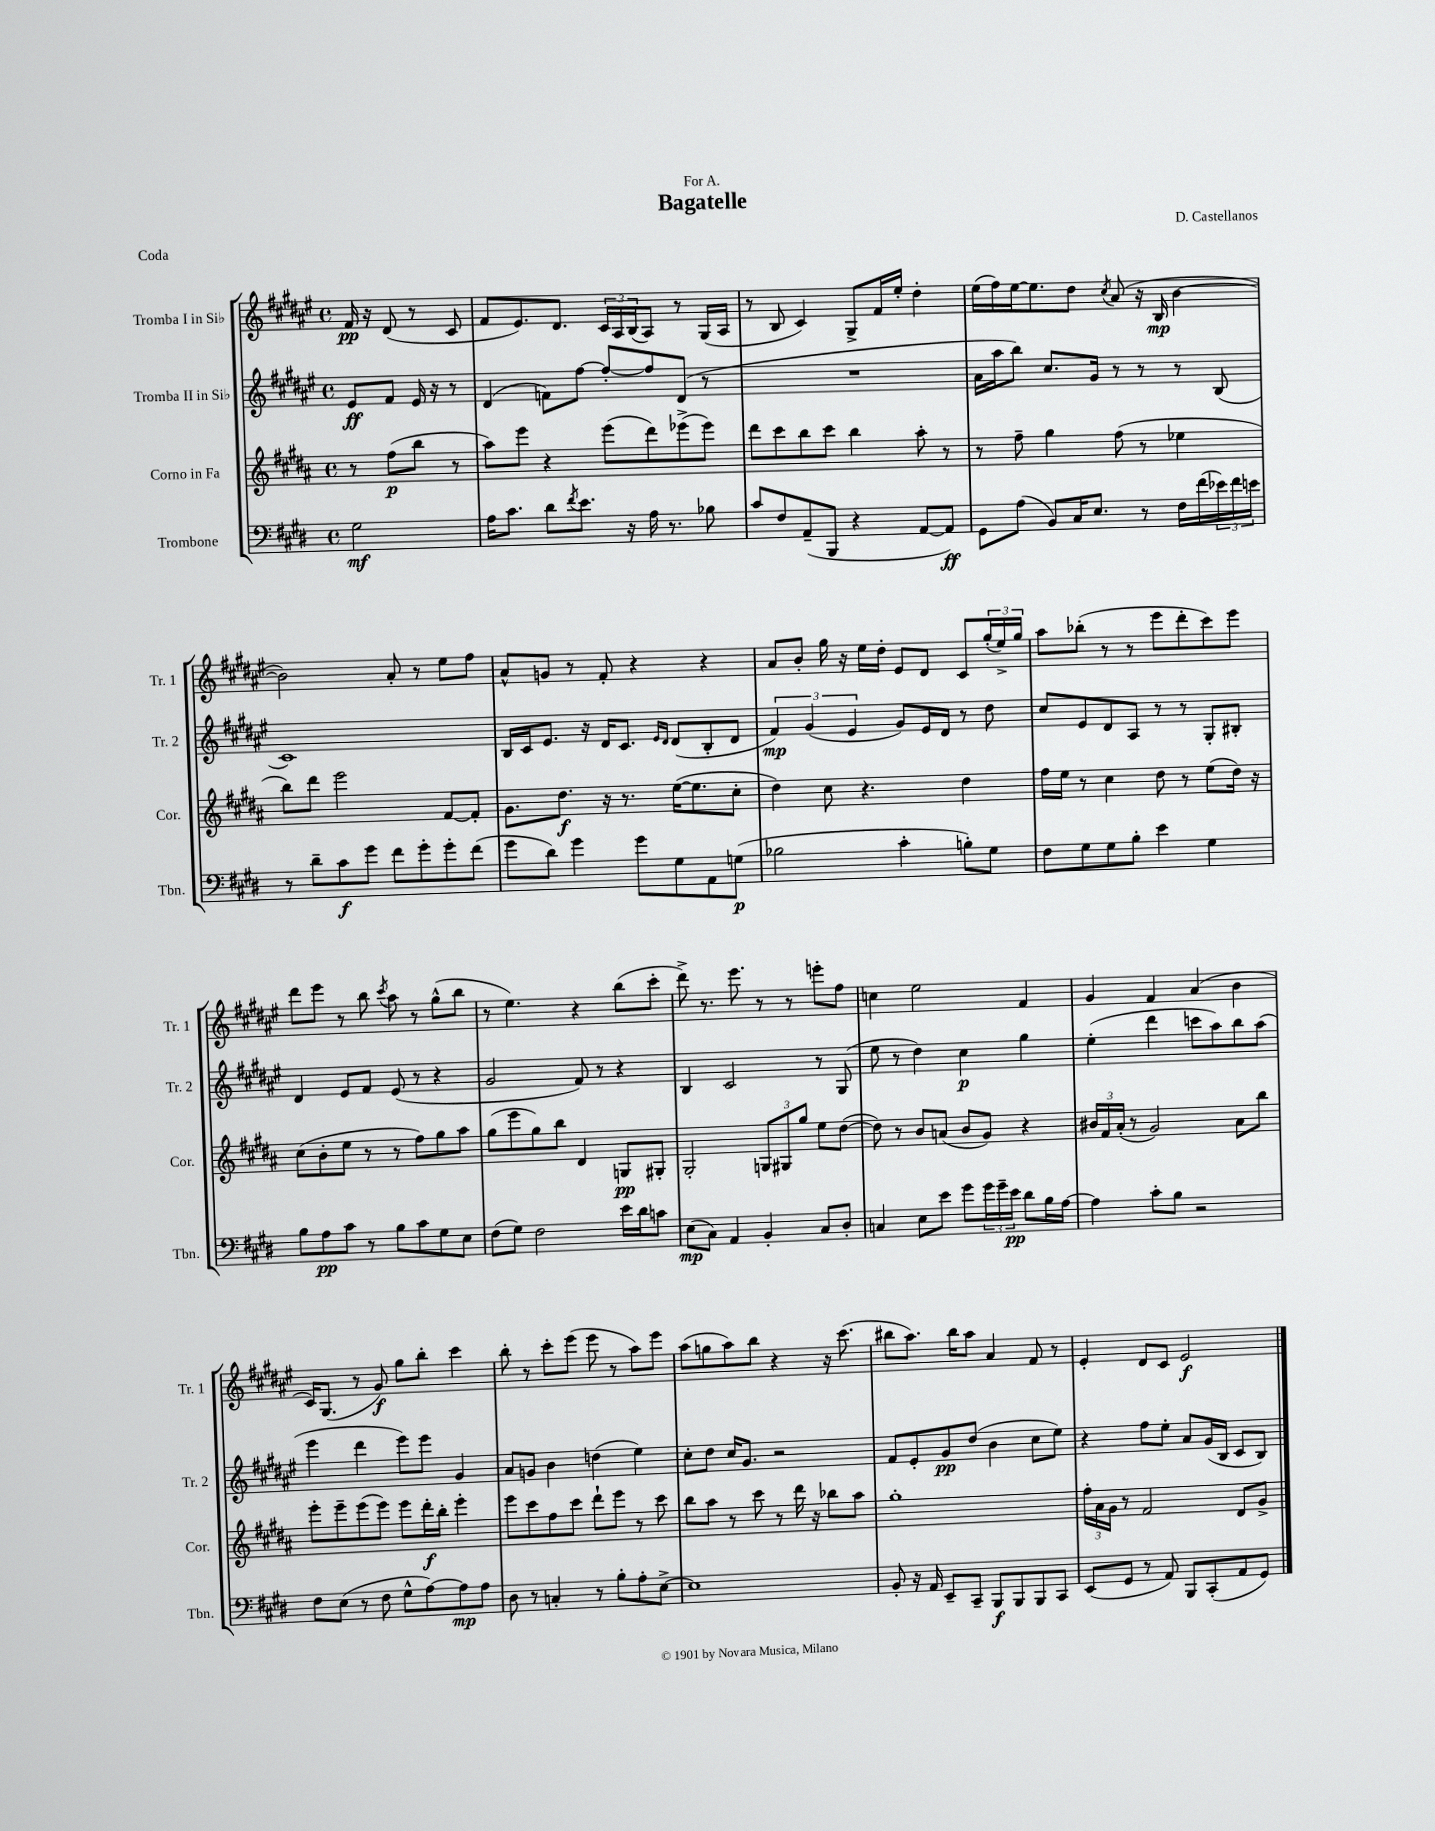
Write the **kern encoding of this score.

**kern	**dynam	**kern	**dynam	**kern	**dynam	**kern	**dynam
*part4	*part4	*part3	*part3	*part2	*part2	*part1	*part1
*staff4	*staff4	*staff3	*staff3	*staff2	*staff2	*staff1	*staff1
*I"Trombone	*	*I"Corno in Fa	*	*I"Tromba II in Si♭	*	*I"Tromba I in Si♭	*
*I'Tbn.	*	*I'Cor.	*	*I'Tr. 2	*	*I'Tr. 1	*
*clefF4	*	*clefG2	*	*clefG2	*	*clefG2	*
*k[f#c#g#d#]	*	*k[f#c#g#d#a#]	*	*k[f#c#g#d#a#e#]	*	*k[f#c#g#d#a#e#]	*
*M4/4	*	*M4/4	*	*M4/4	*	*M4/4	*
*met(c)	*	*met(c)	*	*met(c)	*	*met(c)	*
=	=	=	=	=	=	=	=
2G#\	mf	8r	.	8e#/L	ff	16f#/	pp
.	.	.	.	.	.	16r	.
.	.	(8ff#\L	p	8f#/J	.	(8d#/	.
.	.	8bb\J	.	16e#/	.	8r	.
.	.	.	.	16r	.	.	.
.	.	8r	.	8r	.	8c#/	.
=1	=1	=1	=1	=1	=1	=1	=1
16A\KL	.	8aa#\L)	.	(4d#/	.	8f#/L	.
8.c#\J	.	.	.	.	.	.	.
.	.	8eee\J	.	.	.	8.e#/)	.
8d#\L	.	4r	.	8fn\L)	.	.	.
.	.	.	.	.	.	8.d#/J	.
8qf#/	.	.	.	.	.	.	.
8.e\J	.	.	.	[8ff#\J	.	.	.
.	.	(8eee\L	.	8ff#'/L_	.	24c#/LL	.
.	.	.	.	.	.	24A#/	.
16r	.	.	.	.	.	.	.
.	.	.	.	.	.	(24B/J	.
16A\	.	8ddd#\)	.	8ff#/]	.	8A#/J)	.
8.r	.	.	.	.	.	.	.
.	.	(8eee-X^\	.	(8d#/J	.	8r	.
8B-X\	.	8eee-\J)	.	8r	.	(16G#/LL	.
.	.	.	.	.	.	16A#/JJ	.
=2	=2	=2	=2	=2	=2	=2	=2
8c#/L	.	8ddd#\L	.	1r	.	8r	.
8F#/	.	8ccc#\	.	.	.	8B/	.
(8AA~/	.	8bb\	.	.	.	4c#/)	.
8BBB/J	.	8ccc#\J	.	.	.	.	.
4r	.	4bb\	.	.	.	8G#^/L	.
.	.	.	.	.	.	16f#/L	.
.	.	.	.	.	.	16ee#'/JJ	.
[8AA/L	.	8aa#'\	.	.	.	4dd#'\	.
8AA/J])	ff	8r	.	.	.	.	.
=3	=3	=3	=3	=3	=3	=3	=3
8GG#\L	.	8r	.	16a#\LL	.	(16ee#\LL	.
.	.	.	.	16aa#\J	.	16ff#\)	.
(8A\J	.	8ff#~\	.	8bb\J)	.	[16ee#\J	.
.	.	.	.	.	.	8.ee#\]	.
8BB/L)	.	4gg#\	.	8.cc#/L	.	.	.
16C#/K	.	.	.	.	.	8dd#\J	.
8.E/J	.	.	.	16g#/Jk	.	.	.
.	.	.	.	.	.	8qcc#/	.
.	.	(8ff#\	.	8r	.	(8a#/	.
8r	.	8r	.	8r	.	16r	.
.	.	.	.	.	.	16B/	mp
16F#\LL	.	4ee-X\	.	8r	.	[4b\	.
(16f#\	.	.	.	.	.	.	.
24e-X\)	.	.	.	(8B/	.	.	.
24f#\	.	.	.	.	.	.	.
24en\JJ	.	.	.	.	.	.	.
!!LO:LB:g=z
=4	=4	=4	=4	=4	=4	=4	=4
8r	.	8bb\L)	.	1c#)	.	2b\])	.
8d#~\L	.	8ddd#\J	.	.	.	.	.
8c#\	f	2eee\	.	.	.	.	.
8g#\J	.	.	.	.	.	.	.
8f#\L	.	.	.	.	.	8a#'/	.
8g#'\	.	.	.	.	.	8r	.
8g#'\	.	[8f#/L	.	.	.	8ee#\L	.
(8f#\J	.	8f#'/J]	.	.	.	8ff#\J	.
=5	=5	=5	=5	=5	=5	=5	=5
8g#\L	.	8.g#\L	.	16B/LL	.	8a#^^/L	.
.	.	.	.	16c#/J	.	.	.
8d#\J)	.	.	.	8.e#/J	.	8gn/J	.
.	.	8.dd#\J	f	.	.	.	.
4g#\	.	.	.	.	.	8r	.
.	.	.	.	16r	.	.	.
.	.	16r	.	16d#/KL	.	8f#'/	.
.	.	8.r	.	8.c#/J	.	.	.
8g#\L	.	.	.	.	.	4r	.
.	.	.	.	16qqe#/LL	.	.	.
.	.	.	.	16qqd#/JJ	.	.	.
8G#\	.	([16ee\KL	.	(8d#/L	.	.	.
.	.	8.ee\]	.	.	.	.	.
8AA\	.	.	.	8B'/	.	4r	.
(8Gn\J	p	8cc#'\J	.	8d#/J	.	.	.
=6	=6	=6	=6	=6	=6	=6	=6
2B-X\	.	4dd#\)	.	6f#/)	mp	8a#/L	.
.	.	.	.	.	.	8b'/J	.
.	.	.	.	(6g#/	.	.	.
.	.	8cc#\	.	.	.	16gg#\	.
.	.	.	.	.	.	16r	.
.	.	.	.	6e#/	.	.	.
.	.	4.r	.	.	.	16ee#\LL	.
.	.	.	.	.	.	16dd#'\JJ	.
4c#'\	.	.	.	8g#/L)	.	8e#/L	.
.	.	.	.	16e#/L	.	8d#/J	.
.	.	.	.	16d#/JJ	.	.	.
8Bn'\L)	.	4dd#\	.	8r	.	8c#/L	.
8G#\J	.	.	.	8dd#\	.	(24gg#'/L	.
.	.	.	.	.	.	24ee#^/)	.
.	.	.	.	.	.	24gg#/JJ	.
=7	=7	=7	=7	=7	=7	=7	=7
8F#\L	.	16ff#\LL	.	8cc#/L	.	8aa#\L	.
.	.	16ee\JJ	.	.	.	.	.
8G#\	.	8r	.	8e#/	.	(8bb-X'\J	.
8G#\	.	4cc#\	.	8d#/	.	8r	.
8B'\J	.	.	.	8A#/J	.	8r	.
4e\	.	8dd#\	.	8r	.	8eee#\L	.
.	.	8r	.	8r	.	8ddd#'\	.
4G#\	.	(8ee\L	.	8G#'/L	.	8ccc#\)	.
.	.	16dd#\Jk)	.	8B#X'/J	.	8eee#\J	.
.	.	16r	.	.	.	.	.
!!LO:LB:g=z
=8	=8	=8	=8	=8	=8	=8	=8
8B\L	.	(8cc#\L	.	4d#/	.	8ddd#\L	.
8A\	pp	8b'\	.	.	.	8eee#\J	.
8c#\J	.	8ee\J	.	8e#/L	.	8r	.
8r	.	8r	.	8f#/J	.	8bb\	.
.	.	.	.	.	.	8qccc#/	.
8B\L	.	8r	.	(8e#/	.	8aa#\	.
8c#\	.	8ff#\L)	.	8r	.	8r	.
8G#\	.	8gg#\	.	4r	.	(8gg#^^\L	.
8E\J	.	8aa#\J	.	.	.	8bb\J	.
=9	=9	=9	=9	=9	=9	=9	=9
(8F#\L	.	(8gg#\L	.	2g#/	.	8r	.
8G#\J)	.	8eee\	.	.	.	4.ee#\)	.
2F#\	.	8gg#\)	.	.	.	.	.
.	.	8bb\J	.	.	.	.	.
.	.	4d#/	.	8f#/)	.	4r	.
.	.	.	.	8r	.	.	.
16e\LL	.	8Gn/L	pp	4r	.	(8bb\L	.
16d#\J	.	.	.	.	.	.	.
8cn\J	.	8G#X'/J	.	.	.	8ccc#'\J	.
=10	=10	=10	=10	=10	=10	=10	=10
(8E\L	mp	2G#'/	.	4B/	.	8ddd#^\)	.
8C#\J)	.	.	.	.	.	8.r	.
4AA/	.	.	.	2c#/	.	.	.
.	.	.	.	.	.	8.eee#\	.
4BB'/	.	12Gn/L	.	.	.	8r	.
.	.	12G#X/	.	.	.	.	.
.	.	.	.	.	.	8r	.
.	.	12gg#/J	.	.	.	.	.
8C#/L	.	8ee\L	.	8r	.	8eeen'\L	.
8D#'/J	.	([8dd#\J	.	(8G#/	.	8ff#\J	.
=11	=11	=11	=11	=11	=11	=11	=11
4Cn/	.	8dd#\])	.	8ee#\	.	4ccn\	.
.	.	8r	.	8r	.	.	.
8E\L	.	8b/L	.	4dd#\)	.	2ee#\	.
8e\J	.	(8an/J	.	.	.	.	.
8g#\L	.	8b/L	.	4cc#\	p	.	.
24g#\L	.	8g#/J)	.	.	.	.	.
24g#~\	.	.	.	.	.	.	.
24e\JJ	pp	.	.	.	.	.	.
8d#\L	.	4r	.	4gg#\	.	4f#/	.
16B\L	.	.	.	.	.	.	.
[16A\JJ	.	.	.	.	.	.	.
=12	=12	=12	=12	=12	=12	=12	=12
4A\]	.	24b#X/LL	.	(4ee#'\	.	4g#/	.
.	.	24f#/	.	.	.	.	.
.	.	(24a#'/JJ	.	.	.	.	.
.	.	8r	.	.	.	.	.
8c#'\L	.	2g#/)	.	4ddd#\	.	4f#/	.
8B\J	.	.	.	.	.	.	.
2r	.	.	.	8cccn\L	.	(4a#/	.
.	.	.	.	8aa#\)	.	.	.
.	.	8a#\L	.	8bb\	.	4b\	.
.	.	8bb\J	.	(8aa#\J	.	.	.
!!LO:LB:g=z
=13	=13	=13	=13	=13	=13	=13	=13
8F#\L	.	8eee'\L	.	4eee#\	.	16c#/KL)	.
.	.	.	.	.	.	(8.G#/J	.
(8E\J	.	8eee~\	.	.	.	.	.
8r	.	(8eee\	.	4ddd#\	.	8r	.
8F#\	.	8eee\J)	.	.	.	8g#/)	f
8G#^^\L	.	8eee\L	.	8eee#\L)	.	8gg#\L	.
[8A\)	.	16ddd#'\L	f	8eee#\J	.	8bb'\J	.
.	.	16bb'\JJ	.	.	.	.	.
8A\]	mp	4eee'\	.	4g#/	.	4ccc#\	.
8A\J	.	.	.	.	.	.	.
=14	=14	=14	=14	=14	=14	=14	=14
8D#\	.	8eee\L	.	8a#/L	.	8bb'\	.
8r	.	8ccc#\	.	8gn/J	.	8r	.
4Cn'/	.	8ff#\	.	4b\	.	8ccc#'\L	.
.	.	8ccc#\J	.	.	.	(8eee#\J	.
8r	.	8ddd#`\L	.	(4ddn\	.	8eee#\	.
8B'\L	.	8eee\J	.	.	.	8r	.
8A'\	.	8r	.	4ee#\)	.	8aa#\L)	.
[8E^\J	.	8ccc#\	.	.	.	8eee#\J	.
=15	=15	=15	=15	=15	=15	=15	=15
1E]	.	8bb\L	.	8cc#'\L	.	(8aa#\L	.
.	.	8aa#\J	.	8dd#\J	.	8ggn\	.
.	.	8r	.	16cc#/KL	.	8aa#\)	.
.	.	.	.	8.g#/J	.	.	.
.	.	8ccc#\	.	.	.	8bb\J	.
.	.	8r	.	2r	.	4r	.
.	.	16ddd#\	.	.	.	.	.
.	.	16r	.	.	.	.	.
.	.	8bb-X\L	.	.	.	16r	.
.	.	.	.	.	.	(8.ccc#\	.
.	.	8aa#\J	.	.	.	.	.
=16	=16	=16	=16	=16	=16	=16	=16
8BB'/	.	1gg#'	.	8f#/L	.	8bb#X\L	.
16r	.	.	.	8e#'/	.	8.aa#\J)	.
16AA/	.	.	.	.	.	.	.
8EE~/L	.	.	.	8g#/	pp	.	.
.	.	.	.	.	.	16bb#\KL	.
8CC#~/J	.	.	.	(8dd#/J	.	8aa#\J	.
8BBB/L	f	.	.	4b\	.	4a#/	.
8BBB/	.	.	.	.	.	.	.
8BBB/	.	.	.	8cc#\L	.	8f#/	.
8CC#/J	.	.	.	8ee#\J)	.	8r	.
=17	=17	=17	=17	=17	=17	=17	=17
(8EE/L	.	24ff#'\LL	.	4r	.	4e#'/	.
.	.	24a#\	.	.	.	.	.
.	.	24g#\JJ	.	.	.	.	.
8GG#/J	.	8r	.	.	.	.	.
8r	.	2f#/	.	8ff#\L	.	8d#/L	.
8AA/)	.	.	.	8ee#'\J	.	8c#/J	.
8BBB/L	.	.	.	8a#/L	.	2e#/	f
(8CC#'/	.	.	.	(16g#/L	.	.	.
.	.	.	.	16B/JJ	.	.	.
8AA/	.	8d#/L	.	8c#/L	.	.	.
8GG#/J)	.	8g#^/J	.	8B/J)	.	.	.
==	==	==	==	==	==	==	==
*-	*-	*-	*-	*-	*-	*-	*-
